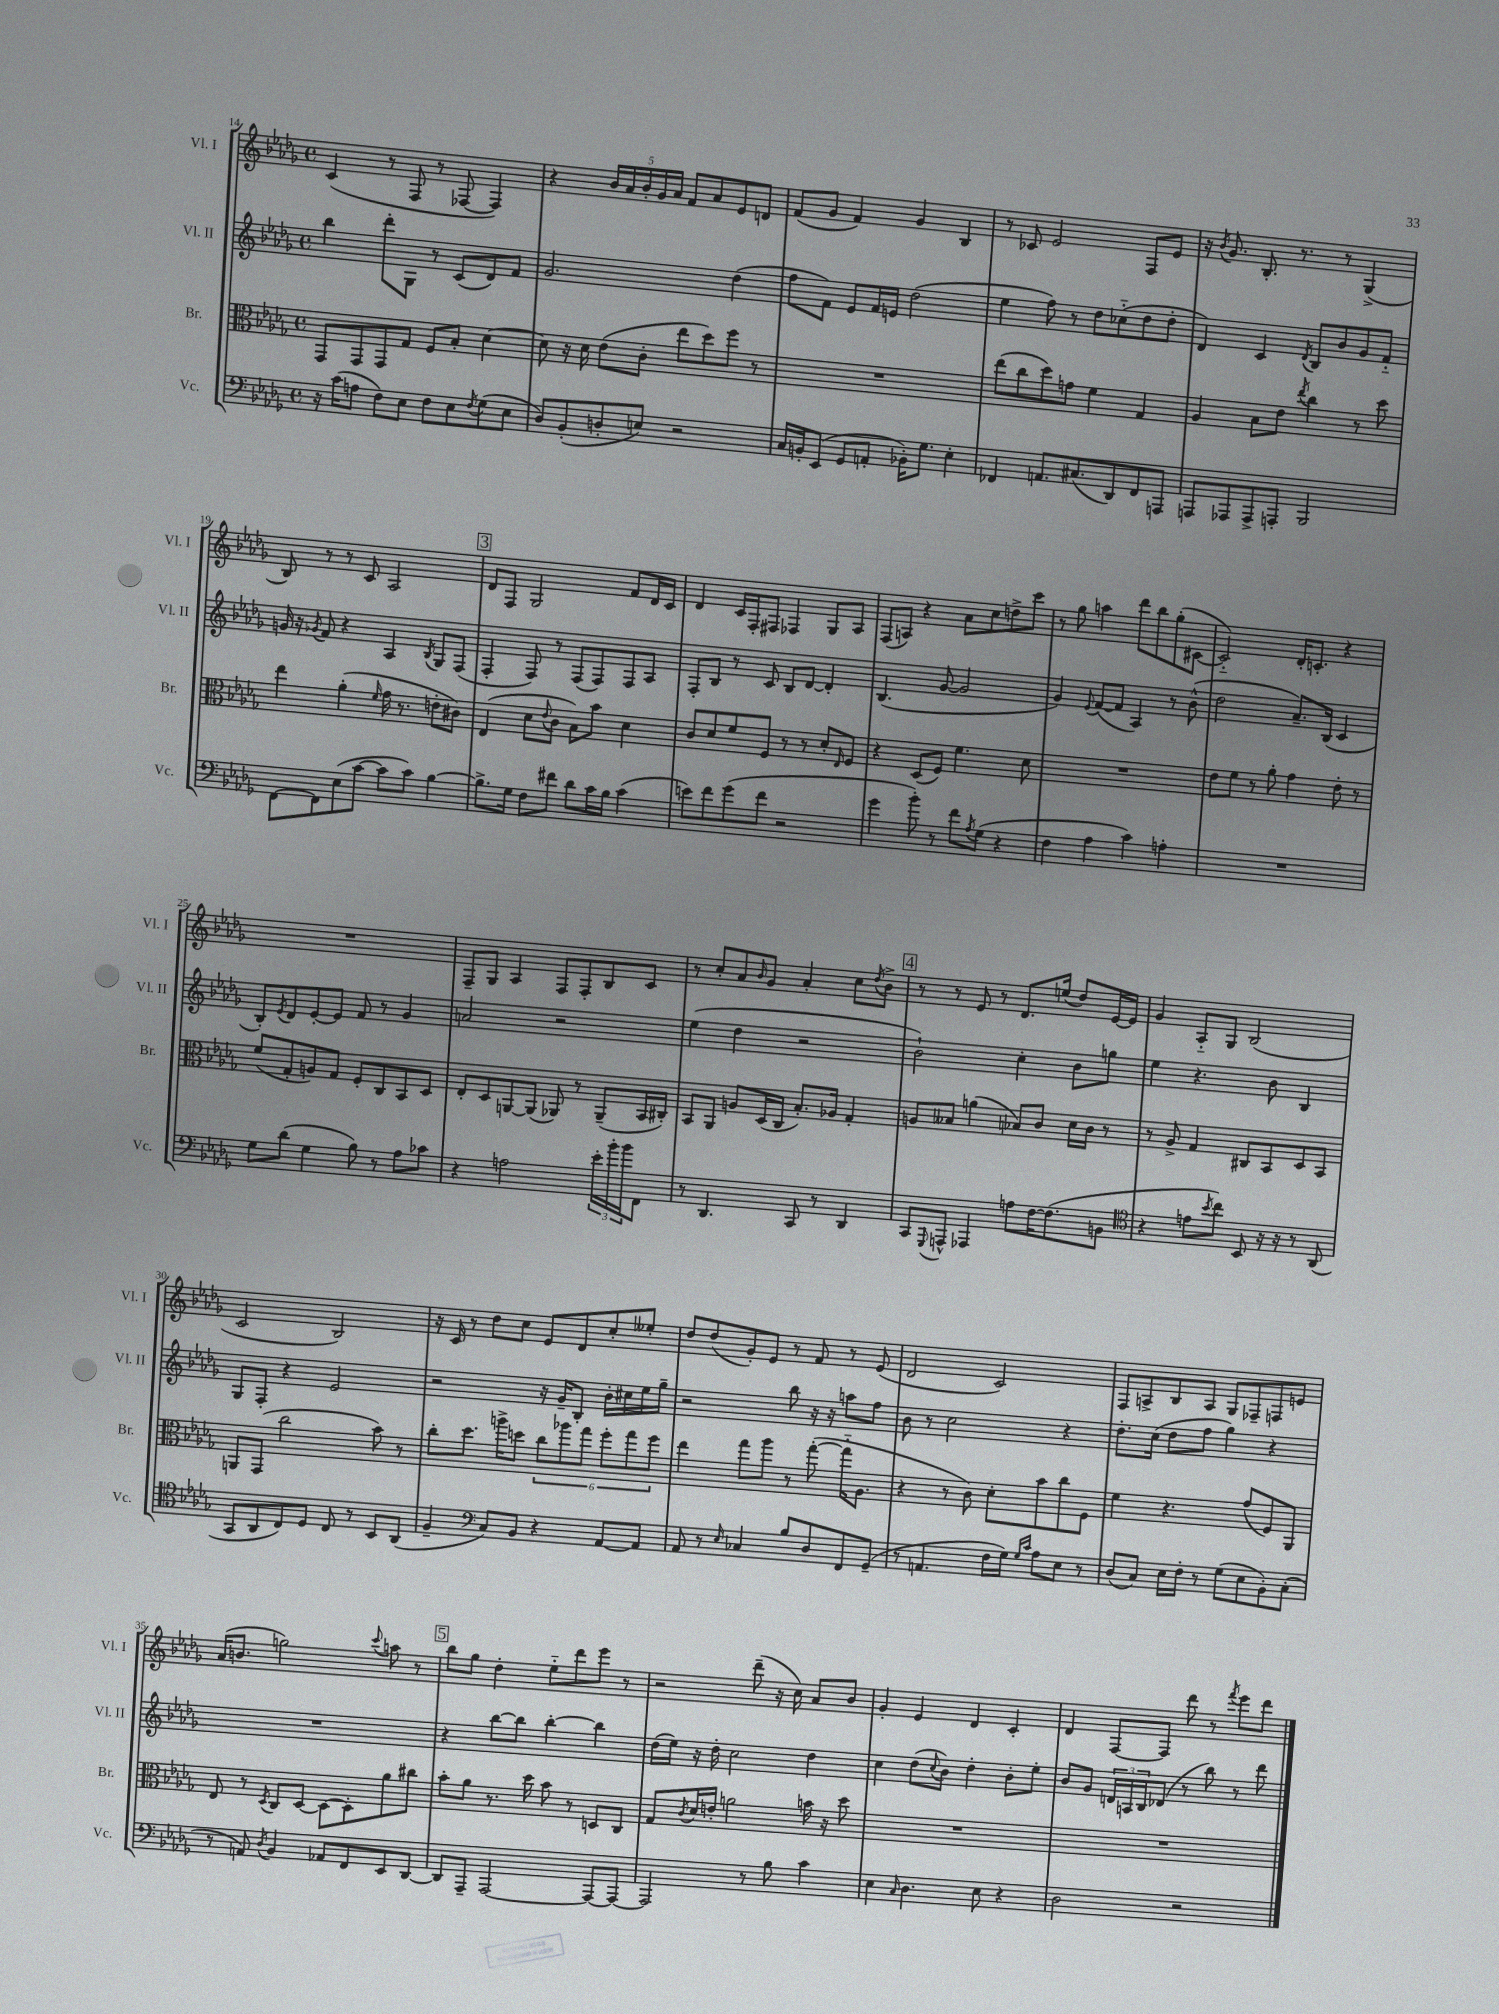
<<
\new StaffGroup <<
\new Staff = "s0" \with { instrumentName = "Vl. I" shortInstrumentName = "Vl. I" } {
    \clef treble \key des \major \defaultTimeSignature \time 4/4
    c'4( r8 f8 r8 fes8~ fes4) |
    r4 \tuplet 5/4 { bes'16 aes'16 bes'16-. ges'16 aes'16 } f'8 aes'8 ees'8 d'8 |
    f'8( ges'8 f'4) ges'4 bes4 |
    r8 ces'8 ees'2 f8 ees'8 |
    r16 \acciaccatura { bes'8 } ges'8. bes8.-. r8. r8 ges4->( |
    bes8) r8 r8 c'8 aes2 |
    \mark \markup { \box "3" } des'8 f8 ges2 f'8 des'16 c'16 |
    des'4 c'16 f16-. fis8 fes4 ges8 aes8 |
    f8( a8) r4 aes'8 c''8 d''8-> c'''8 |
    r8 ges''8 a''4 des'''8 bes''8 ges''8-.( cis'8~ |
    cis'2-_) des'16-. c'8.-. r4 |
    R1 |
    f8-- ges8 aes4 f8 f8-. bes8 c'8 |
    r8 c''8-. aes'8 \grace { bes'16 } ges'8 aes'4-. c''8 \acciaccatura { des''8 } bes'8-> |
    \mark \markup { \box "4" } r8 r8 ees'8 r8 des'8. e''16( des''8) ees'16~ ees'16 |
    ges'4 aes8-_ ges8 bes2( |
    c'2 bes2) |
    r16 c'16 r8 des''8 c''8 ees'8 des'8 c''8-. eeses''8-. |
    des''8 des''8( ges'8-.) ees'8 r8 f'8 r8 ees'8( |
    des'2 c'2) |
    f8 a8-> bes8 a8 ges8 fes8-- f8 e'8 |
    aes'16( b'8. g''2) \appoggiatura { c'''8 } a''8 r8 |
    \mark \markup { \box "5" } bes''8 ges''8 des''4-. ees''8-_ des'''8 ees'''8 r8 |
    r2 des'''8--( r16 c''16) aes'8 bes'8 |
    ges'4-. ees'4 des'4 c'4-. |
    des'4 f8~ f8 des'''8 r8 \acciaccatura { f'''8 } ees'''8 des'''8 \bar "|." |
}
\new Staff = "s1" \with { instrumentName = "Vl. II" shortInstrumentName = "Vl. II" } {
    \clef treble \key des \major \defaultTimeSignature \time 4/4
    bes''4 des'''8-. ges8 r8 c'8( des'8) f'8 |
    ges'2. des''4( |
    f''8 f'8) ees'8 f'16 e'16 des''2( |
    ees''4 f''8) r8 des''8 ces''8-_( des''8 des''8-. |
    des'4) c'4 \acciaccatura { des'8 } bes8 bes'8 ges'8 f'8-_ |
    g'16 r16 \acciaccatura { ges'8 } f'8 r4 aes4 \acciaccatura { bes8 } ges8 f8( |
    \mark \markup { \box "3" } f4-. f8) r8 f8( f8) f8 aes8 |
    f8-. bes8 r8 c'8 bes8 des'8~ des'4-. |
    bes4.( ges'8~ ges'2 |
    ges'4) \appoggiatura { ees'8 } f'8~( f'8 aes4) r8 bes'8-^( |
    des''2 aes'8.--) bes16( c'4 |
    bes8-.) \acciaccatura { ees'8 } des'8 ees'8~-. ees'8 f'8 r8 ges'4 |
    a'2 r2 |
    ees''4( des''4 r2 |
    \mark \markup { \box "4" } bes'2-!) c''4-. bes'8 g''8 |
    ees''4 r4. bes'8 bes4 |
    ges8 f8-. r4 ees'2 |
    r2 r16 ges'16-- bes8-. bes'16-. cis''16 ees''16 ges''16-- |
    r2 bes''8 r16 r16 a''8 f''8 |
    bes'8 r8 c''2 r4 |
    des''8.-. c''16( des''8 f''8 ges''4) r4 |
    R1 |
    \mark \markup { \box "5" } r4 bes''8~ bes''8 bes''4~-. bes''4 |
    des''16( ees''16) r16 des''16-. c''2 des''4 |
    c''4 des''8( \appoggiatura { c''8 } bes'8) des''4-. bes'8-. ees''8-. |
    bes'8 ges'8 \tuplet 3/2 { d'16 a16 bes16 } des'8( r8 bes''8) r8 des'''8 \bar "|." |
}
\new Staff = "s2" \with { instrumentName = "Br." shortInstrumentName = "Br." } {
    \clef alto \key des \major \defaultTimeSignature \time 4/4
    ges,8 ges,8 ges,8 ges8 f8 bes8-. des'4~ |
    des'8 r16 des'16 ees'8( c'8-. ees''8 des''8) f''8 r8 |
    R1 |
    ees''8( c''8 des''8) g'8 f'4 ges4 |
    aes4 bes8 ees'8 \acciaccatura { ees''8 } c''4 r8 des''8 |
    ees''4 aes'4-.( \grace { f'16 } ges'16 r8. e'8-. cis'8) |
    \mark \markup { \box "3" } ees4( des'8 \appoggiatura { ees'8 } c'8 bes8) bes'8 des'4 |
    c'8 des'8 f'8 f8 r8 r8 des'8-. \grace { ees16 } f8 |
    r4 des8( f8) f'4. des'8 |
    R1 |
    ees'8 f'8 r8 aes'8-. ges'4 ees'8-. r8 |
    f'8( ges8-. a8) ges8 f8-. c8 bes,8 des8 |
    ees8-. des8 a,8~ a,8( aes,8) r8 aes,8--( bes,16 cis16-.) |
    bes,8 aes,8 a8 des16( c16 bes8.-.) aes16 ges4-. |
    \mark \markup { \box "4" } a8 beses8 a'4( bes8) c'8 des'16 c'16 r8 |
    r8 aes8-> ges4 cis8 bes,8 des8 bes,8 |
    a,8 ges,8( c''2 bes'8) r8 |
    c''8-. des''8. a''16-> d''8 \tuplet 6/4 { c''8 aes''8 ges''8 f''8-. ges''8 f''8 } |
    ees''4 ges''8 aes''8 r8 ges''8~-.( ges''16-_ aes8. |
    r4 r8 c'8) des'8-. bes'8 c''8 f8 |
    f'4 r4. ges'8( f8) aes,8 |
    ees8 r8 \acciaccatura { des8 } c8 des8~ des8~ des8-. aes'8 cis''8 |
    \mark \markup { \box "5" } bes'8-. aes'8 r8. des''16 bes'8 r8 d8 c8 |
    ges8 \acciaccatura { c'8 } des'16 e'16-. a'2 b'16 r16 des''8 |
    R1 |
    R1 \bar "|." |
}
\new Staff = "s3" \with { instrumentName = "Vc." shortInstrumentName = "Vc." } {
    \clef bass \key des \major \defaultTimeSignature \time 4/4
    r16 c'16( a8 f8) ees8 f8 ees8 \acciaccatura { f8 } ges8( ees8 |
    des8) bes,8-.( d8-. e8) r2 |
    c16 b,16-. ees,8( ges,8 a,8-. bes,16-.) ges8. ees4-. |
    fes,4 a,8. cis8.( des,8) fes,8 a,,8 |
    a,,8 aes,,8 aes,,8-> a,,8-. bes,,2 |
    f,8~ f,8 ees8( c'8~ c'8 c'8) bes4~ |
    \mark \markup { \box "3" } bes8.-> ges16 f8 fis'8 des'8 c'16 bes16 c'4( |
    e'8) f'8 ges'8( f'8 r2 |
    ges'4 bes'8-.) r8 f'8 \acciaccatura { aes8 } ges8( r4 |
    f4 aes4 c'4) a4-. |
    R1 |
    ges8 des'8( ges4 bes8) r8 aes8 ces'8 |
    r4 a2 \tuplet 3/2 { ees'16-. bes'16-. bes'16 } f,8 |
    r8 des,4. c,8 r8 des,4 |
    \mark \markup { \box "4" } c,8 \appoggiatura { ges,,8 } a,,8-^ aes,,4 a8 f16~ f8.( b,8 |
    \clef tenor r4 e'8 \acciaccatura { bes'8 } c''8) bes,8 r16 r16 r8 aes,8( |
    ges,8 aes,8 c8) des8 c8 r8 bes,8 aes,8( |
    f4-- \clef bass c8) bes,8 r4 aes,8~ aes,8 |
    aes,8 r8 \grace { ees16 } ces4 bes8 des8 f,8 ges,8--( |
    r8 a,4. f16 ges16) \grace { ges16 c'16 } aes8 ees8 r8 |
    des8( c8) ees16 f16-. r8 ges8( ees8 bes,8-.) c8-.( |
    r8 a,8) \acciaccatura { des8 } bes,4 aes,8 f,8 ees,8 des,8~ |
    \mark \markup { \box "5" } des,8 aes,,8-- aes,,2~ aes,,8~ aes,,8~ |
    aes,,2 r8 bes8 c'4 |
    ees4 \grace { c16 } des4. ees8 r4 |
    des2 r2 \bar "|." |
}
>>
>>
\layout { \context { \Score currentBarNumber = #14 } }
